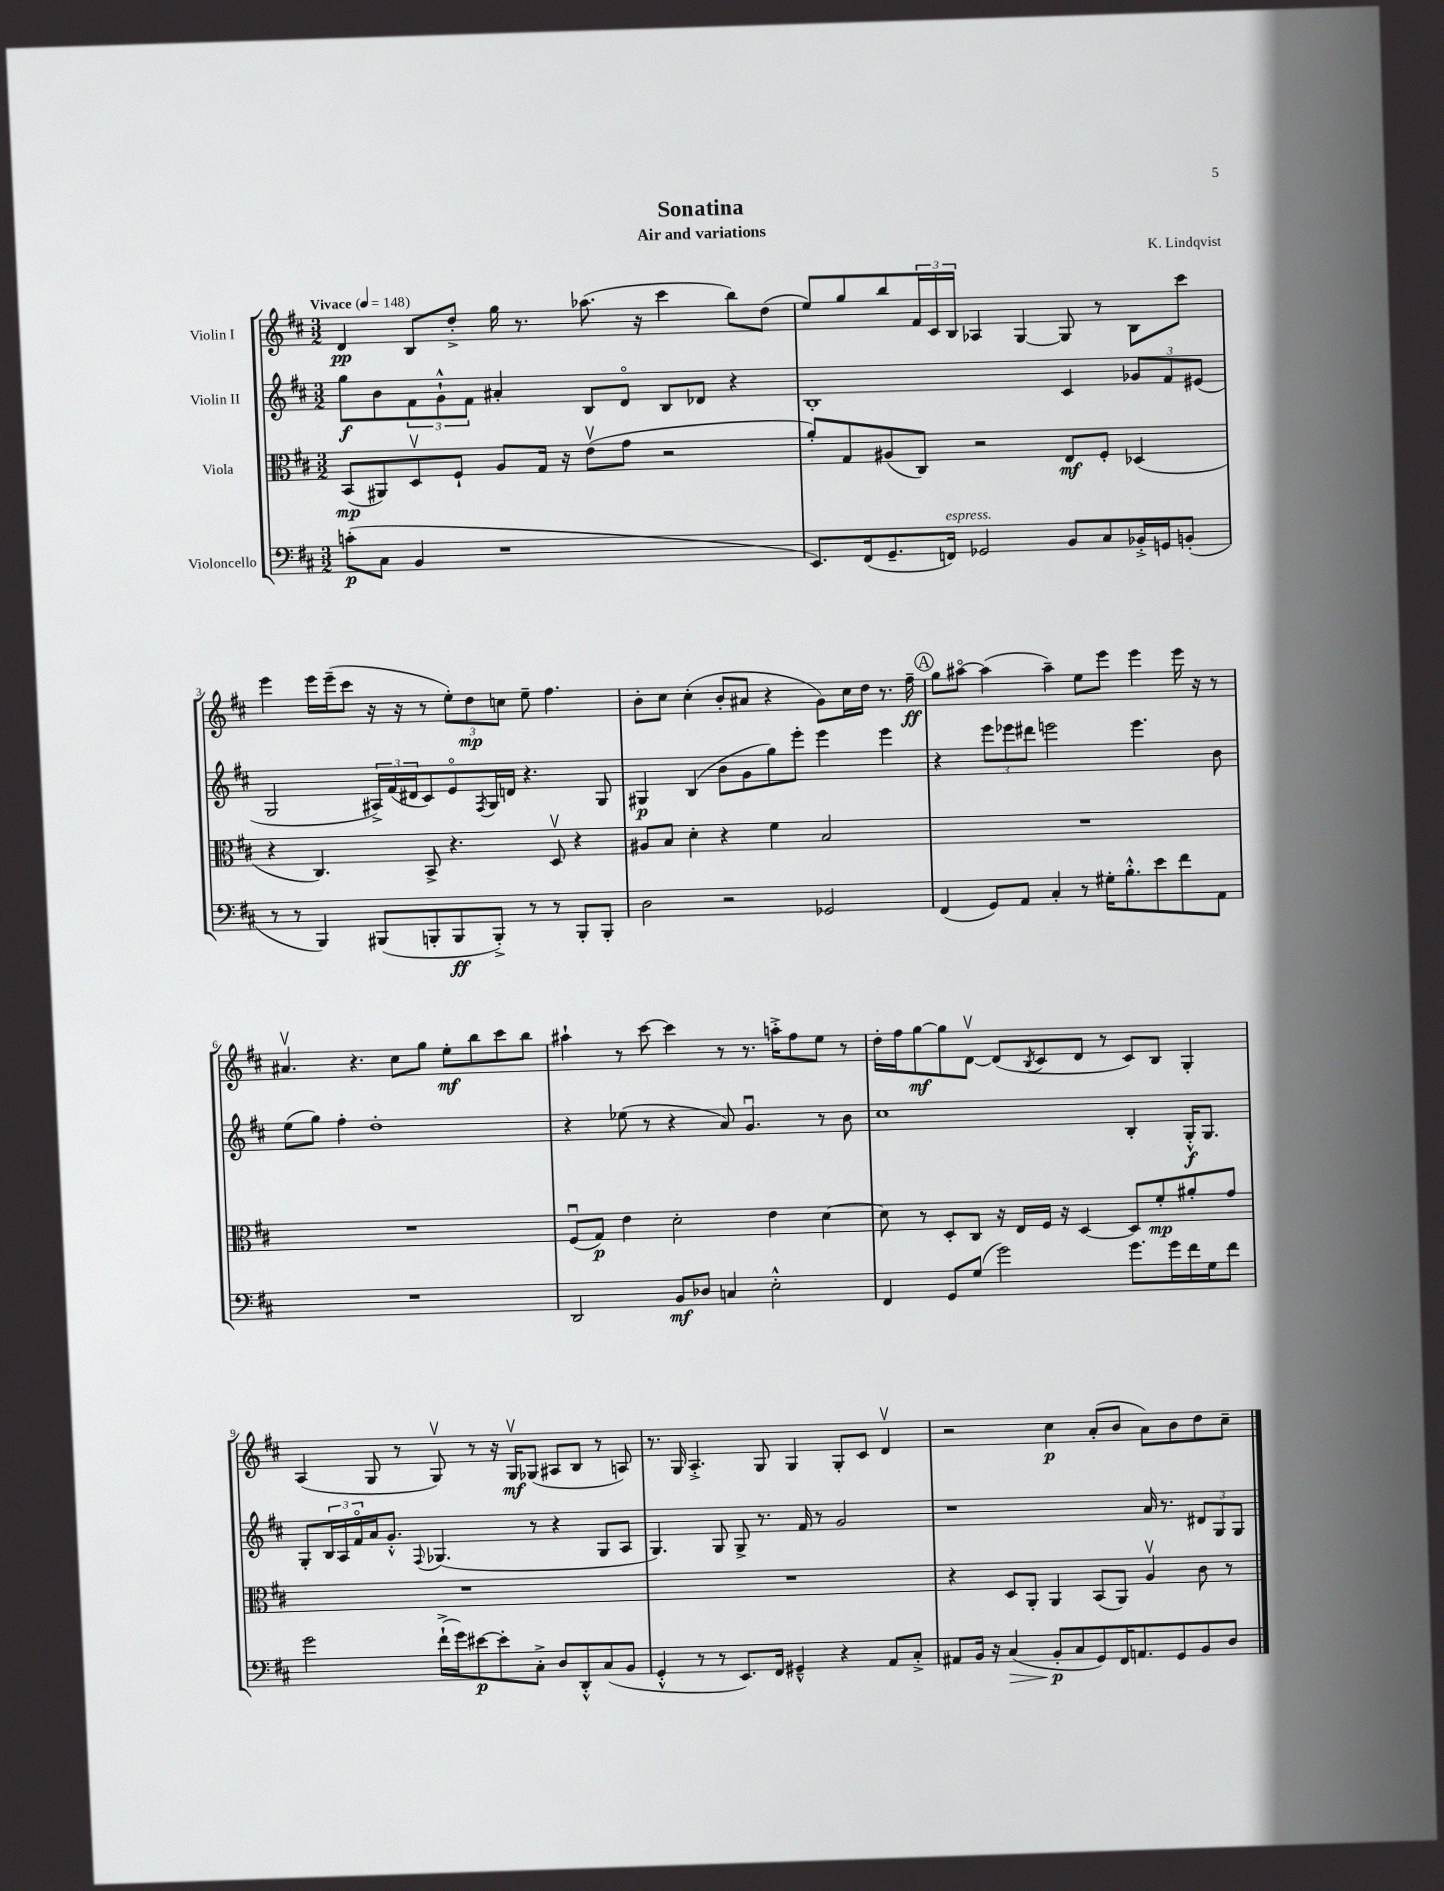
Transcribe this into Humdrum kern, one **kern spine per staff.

**kern	**kern	**kern	**kern
*staff4	*staff3	*staff2	*staff1
*clefF4	*clefC3	*clefG2	*clefG2
*k[f#c#]	*k[f#c#]	*k[f#c#]	*k[f#c#]
*M3/2	*M3/2	*M3/2	*M3/2
*MM148	*MM148	*MM148	*MM148
(8c'	(8BB	8gg	4d
8C#	8AA#)	8b	.
4BB	8Dv	12f#	8B
.	.	12g`^^	.
.	8F#`	.	8dd'^
.	.	12f#	.
1r	8A	4a#'	16gg
.	.	.	8.r
.	16G	.	.
.	16r	.	.
.	(8ev	8B	(8.aa-
.	8g	8do	.
.	.	.	16r
.	2r	8B	4ccc#
.	.	8d-	.
.	.	4r	8bb)
.	.	.	(8dd
=	=	=	=
8.EE)	8a')	1B'	8ee)
.	8G	.	8gg
(16FF#	.	.	.
8.GG~	(8A#	.	8bb
.	8C#)	.	24f#
.	.	.	24c#
16FF)	.	.	.
.	.	.	24B
2GG-	2r	.	4A-
.	.	.	[4G
8BB	8E	4c#	8G]
8C#	8F#'	.	8r
16BB-'^	(4D-	12g-	8B
16GG	.	.	.
.	.	12f#	.
(8BB'	.	.	8ccc#
.	.	(12e#	.
=	=	=	=
8r	4r	2G	4eee
8r	.	.	.
4BBB)	4.C#)	.	16eee
.	.	.	(16eee~
.	.	.	8ccc#
(8BBB#	.	24A#^)	16r
.	.	(24f#	.
.	.	.	16r
.	.	24d#	.
8BBB'	8BB^	8c#)	8r
8BBB	4.r	8eo	12ee')
.	.	.	12dd
.	.	8qF#	.
8BBB'^)	.	16G	.
.	.	.	12cc
.	.	16d	.
8r	.	4.r	8ee~
8r	8Dv	.	4.ff#
8BBB'	4r	.	.
8BBB'	.	8G	.
=	=	=	=
2D	8A#	4G#	8b'
.	8B	.	8cc#
.	4d'	(4B	(4cc#'
2r	4r	8b	8b'
.	.	8g	8a#
.	4f#	8gg)	4r
.	.	8eee'	.
2GG-	2B	4eee	8g)
.	.	.	16cc#
.	.	.	16dd
.	.	4eee	8.r
.	.	.	16ff#~
=	=	=	=
(4FF#	1.r	4r	8gg
.	.	.	[8aa#o
8GG)	.	12eee	(4aa#]
.	.	12eee-	.
8AA	.	.	.
.	.	12ddd#	.
4C#'	.	2eee	4aa#~)
8r	.	.	8ee
16G#'	.	.	8eee
8.B'^^	.	.	.
.	.	4.eee	4eee
8e	.	.	.
8f#	.	.	16eee
.	.	.	16r
8AA	.	8b	8r
=	=	=	=
1.r	1.r	(8ee	4.a#v
.	.	8gg)	.
.	.	4ff#'	.
.	.	.	4.r
.	.	1dd'	.
.	.	.	8cc#
.	.	.	8gg
.	.	.	8ee'
.	.	.	8bb
.	.	.	8ccc#
.	.	.	8bb
=	=	=	=
2DD	(8F#u	4r	4aa#`
.	8G)	.	.
.	4e	(8ee-	8r
.	.	8r	[8ccc#
8BB	2d'	4r	4ccc#]
8D-	.	.	.
4C	.	8a)	8r
.	.	4.gu	8.r
2E'^^	4e	.	.
.	.	.	16aa'^
.	.	.	8ff#
.	[4d	8r	8ee
.	.	8b	8r
=	=	=	=
4FF#	8d]	1cc#	16dd'
.	.	.	16ff#
.	8r	.	[8gg
8GG	8D'	.	8gg]
(8G	8C#	.	[8dv
2g)	16r	.	(8d]
.	16E	.	.
.	.	.	8qB
.	16F#	.	8c#
.	16r	.	.
.	[4D	.	8d
.	.	.	8r
8.g	8D]	4B'	8c#)
.	8f#'	.	8B
16g	.	.	.
16f#	8a#'	16G'^^	4G'
16G	.	8.G	.
8f#	8g	.	.
=	=	=	=
2g	1.r	8G'	(4A
.	.	24B	.
.	.	24A	.
.	.	24f#o	.
.	.	16a	8G
.	.	8.g'^^	.
.	.	.	8r
.	.	8qqF#	.
(16f#`^	.	(4.G-	8Gv)
16g)	.	.	.
[8e#	.	.	8r
8e#']	.	.	16r
.	.	.	16Gv
8C#'^	.	8r	(8G-
8D	.	4r	8A#
8DD'^^	.	.	8B
(8C#	.	8G-	8r
8BB	.	8A	8A)
=	=	=	=
4GG'^^	1.r	4.G)	8.r
.	.	.	16G
8r	.	.	4.A'^
8r	.	8G	.
8.EE)	.	8G^	.
.	.	8.r	8G
16FF#	.	.	.
4GG#~^^	.	.	4G
.	.	16f#	.
.	.	8r	.
4r	.	2g	8G'
.	.	.	8c#
8AA	.	.	4dv
8C#'^	.	.	.
=	=	=	=
8AA#	4r	1r	2r
16BB	.	.	.
16r	.	.	.
(4C#	8D	.	.
.	8AA'	.	.
8BB'	4AA	.	4cc#
8C#	.	.	.
8GG)	(8BB	.	(8a'
16FF#	8AA)	.	8b
8.AA	.	.	.
.	4Av	16a	8a)
.	.	8.r	.
8GG	.	.	8b
8BB	8c#	12d#	8dd
.	.	12G	.
8D	8r	.	8cc#~
.	.	12G	.
==	==	==	==
*-	*-	*-	*-
